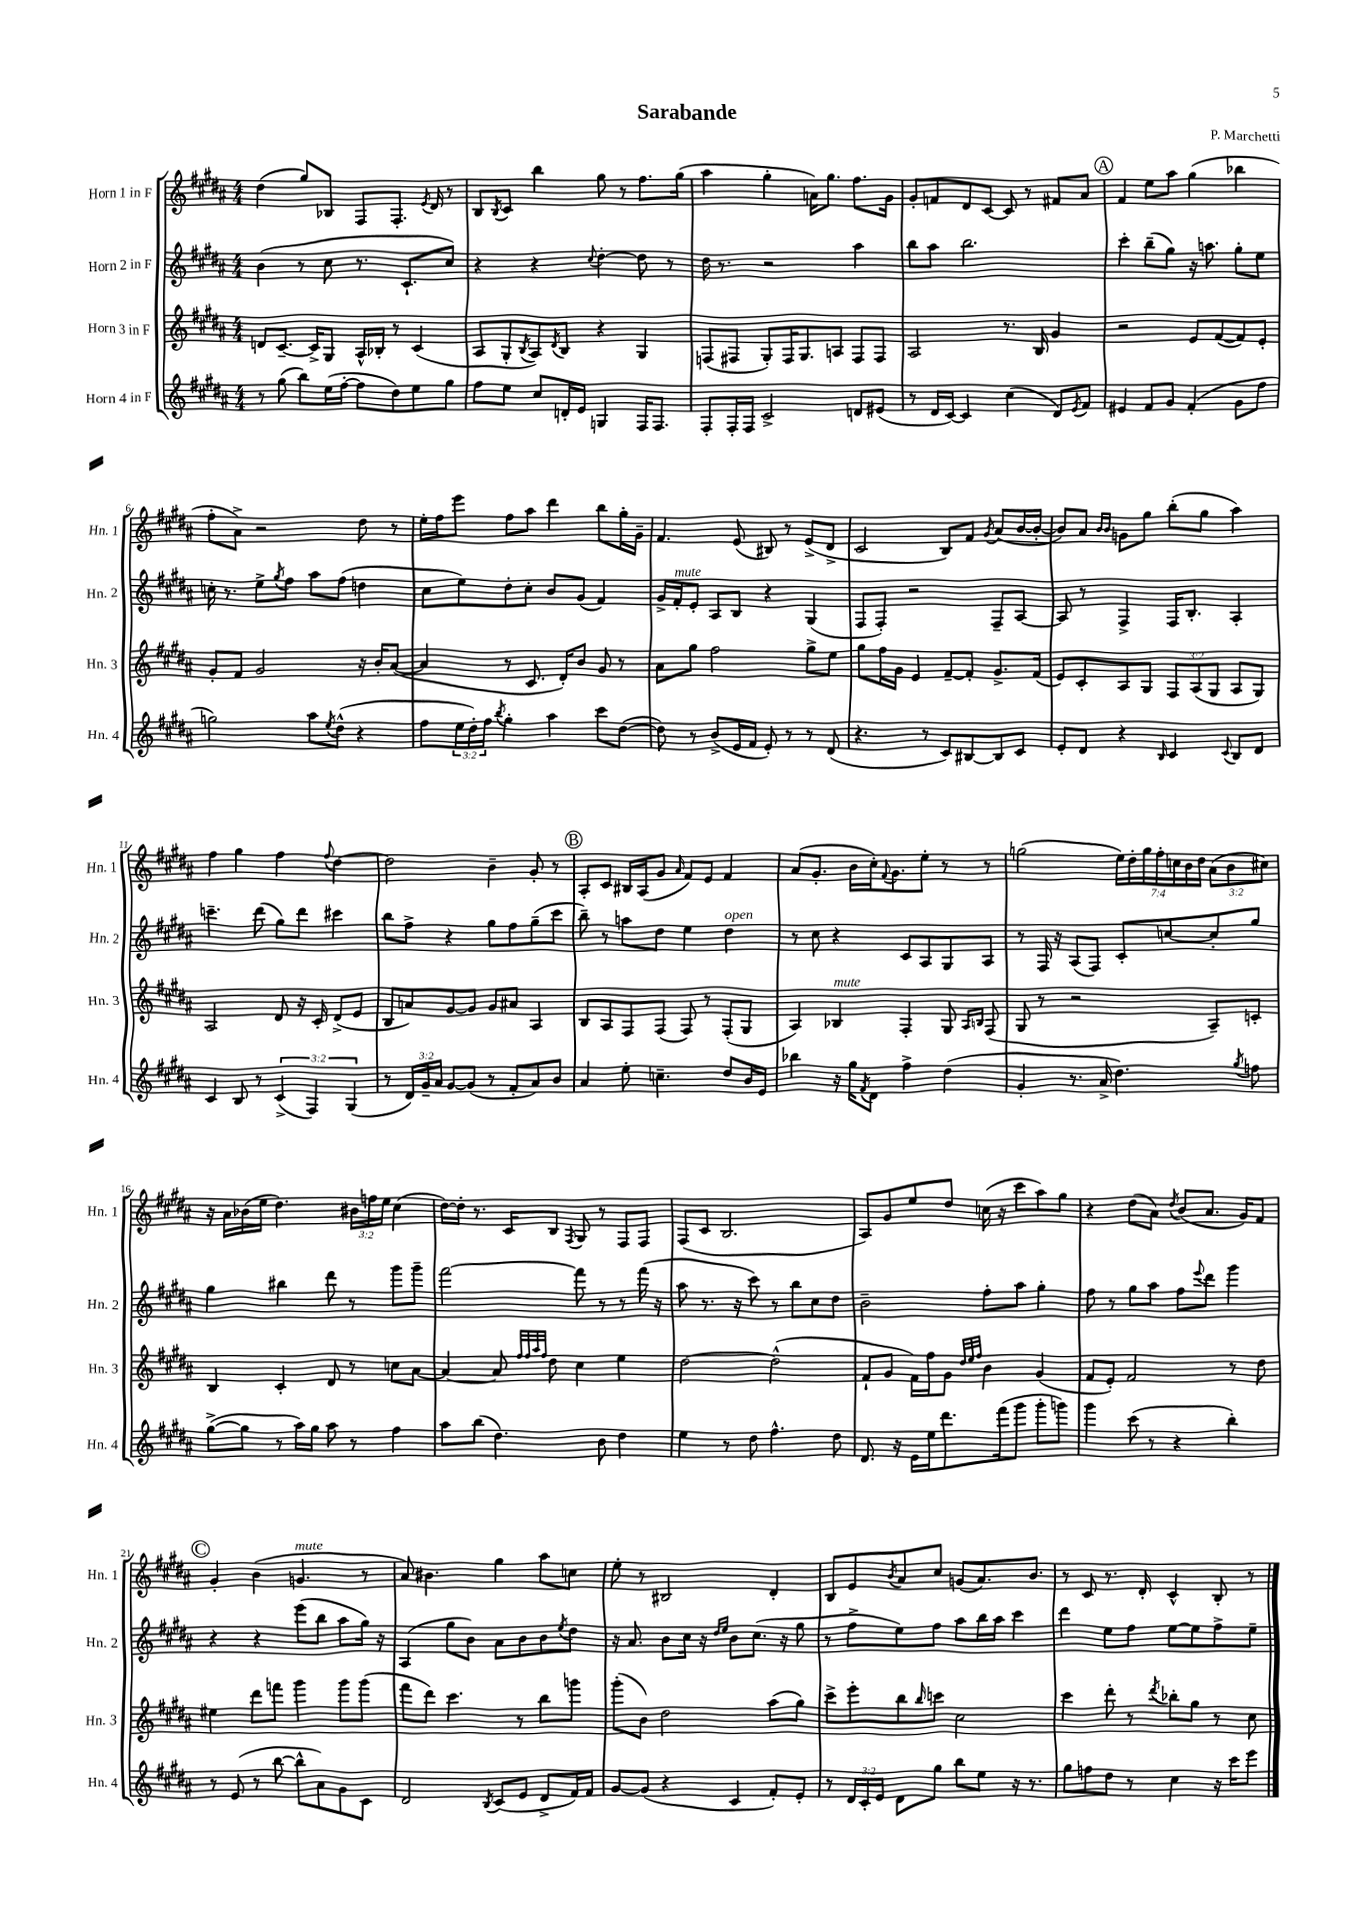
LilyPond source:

\header { title = "Sarabande" composer = "P. Marchetti" }
<<
\new StaffGroup <<
\new Staff = "s0" \with { instrumentName = "Horn 1 in F" shortInstrumentName = "Hn. 1" } {
    \clef treble \key b \major \numericTimeSignature \time 4/4 \override Staff.TupletNumber.text = #tuplet-number::calc-fraction-text
    dis''4( gis''8) bes8 fis8 fis8.-. \acciaccatura { e'8 } dis'16 r8 |
    b8 \acciaccatura { b8 } cis'8 b''4 gis''8 r8 fis''8. gis''16( |
    ais''4 gis''4-. a'16) gis''8. fis''8. gis'16 |
    gis'8-. f'8 dis'8 cis'8~ cis'8 r8 fis'8 ais'8 |
    \mark \markup { \circle "A" } fis'4 e''8 ais''8 gis''4( bes''4 |
    fis''8-. ais'8->) r2 dis''8 r8 |
    e''16-. fis''16 e'''8 fis''8 ais''8 dis'''4 b''8 gis''16-. gis'16-- |
    fis'4. e'8( bis8) r8 e'8->( dis'8-> |
    cis'2 b8) fis'8 \acciaccatura { gis'8 } ais'8( b'16~ b'16~-. |
    b'8) ais'8 \grace { b'16 b'16 } g'8 gis''8 b''8-.( gis''8 ais''4) |
    fis''4 gis''4 fis''4 \appoggiatura { fis''8 } dis''4~ |
    dis''2 b'4-- gis'8-. r8 |
    \mark \markup { \circle "B" } ais8-. cis'8 bis16 ais16( gis'8 \grace { ais'16 } fis'8) e'8 fis'4 |
    ais'8( gis'8.-. b'16 cis''16-.) \appoggiatura { fis'8 } gis'8. e''8-. r8 r8 |
    g''2( \tuplet 7/4 { e''16) dis''16-. g''16 fis''16-. c''16 b'16 dis''16 } \tuplet 3/2 { ais'8( b'8 cis''8) } |
    r16 ais'16 bes'16( e''16 dis''4.) \tuplet 3/2 { bis'16 f''16 e''16 } cis''4( |
    dis''16~) dis''16-. r8. cis'16 b8 \acciaccatura { fis8 } gis8 r8 fis8 fis8 |
    fis8( cis'8 b2. |
    ais8) gis'8 e''8 dis''8 c''16( r16 cis'''8 ais''8) gis''8 |
    r4 dis''8( ais'8) \acciaccatura { dis''8 } b'8( ais'8. gis'16) fis'8 |
    \mark \markup { \circle "C" } gis'4-. b'4( g'4.^\markup { \italic "mute" } r8 |
    ais'8) bis'4. gis''4 ais''8 c''8 |
    e''8-. r8 bis2 dis'4-. |
    b8 e'8 \acciaccatura { b'8 } ais'8 cis''8 g'8( ais'8.) b'8. |
    r8 cis'8 r8. dis'16-. cis'4-^ b8-. r8 \bar "|." |
}
\new Staff = "s1" \with { instrumentName = "Horn 2 in F" shortInstrumentName = "Hn. 2" } {
    \clef treble \key b \major \numericTimeSignature \time 4/4
    b'4( r8 cis''8 r8. cis'8.-! cis''8) |
    r4 r4 \appoggiatura { cis''8 } dis''4~-. dis''8 r8 |
    dis''16 r8. r2 ais''4 |
    b''8 ais''8 b''2. |
    \mark \markup { \circle "A" } cis'''4-. b''8--( gis''8) r16 a''8. gis''8-. e''8 |
    c''16-. r8. e''8-> \acciaccatura { gis''8 } fis''8 ais''8 fis''8( d''4 |
    cis''8 e''8) dis''8-. cis''8-. b'8 gis'8( fis'4) |
    gis'16-> fis'16-.^\markup { \italic "mute" } e'8-. ais8 b8 r4 gis4( |
    fis8 fis8-.) r2 fis8-- ais8~ |
    ais8 r8 fis4-> fis16 b8.-. ais4-. |
    c'''4.-- dis'''8( gis''8) dis'''8 cis'''4 |
    b''8 fis''8-> r4 gis''8 fis''8 gis''8--( cis'''8 |
    \mark \markup { \circle "B" } b''8--) r8 a''8 dis''8 e''4 dis''4^\markup { \italic "open" } |
    r8 cis''8 r4 cis'8 ais8 gis8 ais8 |
    r8 fis16 r16 ais8( fis8) cis'8-. c''8~ c''8-. gis''8 |
    gis''4 bis''4 dis'''8 r8 gis'''8 gis'''8-- |
    fis'''2~ fis'''8 r8 r8 fis'''16( r16 |
    ais''8 r8. r16 cis'''8) r8 b''8 cis''8 dis''8 |
    b'2-- fis''8-. ais''8 gis''4-. |
    fis''8 r8 gis''8 ais''8 fis''8 \appoggiatura { e'''8 } dis'''8 gis'''4 |
    \mark \markup { \circle "C" } r4 r4 e'''8( b''8 ais''8 gis''16) r16 |
    ais4( gis''8 b'8) ais'8 b'8 b'8 \acciaccatura { e''8 } dis''8 |
    r16 ais'8. b'8 cis''16 r16 \grace { dis''16 e''16 } b'8 cis''8.( r16 gis''8 |
    r8 fis''8-> e''8) fis''8 ais''8 b''16 ais''16 cis'''4 |
    dis'''4 e''8 fis''8 e''8~ e''8 fis''8-> e''8-- \bar "|." |
}
\new Staff = "s2" \with { instrumentName = "Horn 3 in F" shortInstrumentName = "Hn. 3" } {
    \clef treble \key b \major \numericTimeSignature \time 4/4 \override Staff.TupletNumber.text = #tuplet-number::calc-fraction-text
    d'8 cis'8.~-- cis'16-> gis8 ais16-^ bes16-. r8 cis'4( |
    ais8 gis8-. \acciaccatura { b8 } ais8) \acciaccatura { dis'8 } b8 r4 gis4 |
    f8( fis8 gis8-.) fis16 gis8. a8 fis8 fis8 |
    ais2 r8. b16 gis'4 |
    \mark \markup { \circle "A" } r2 e'8 fis'8~( fis'8) e'8-. |
    gis'8-. fis'8 gis'2 r16 b'16-. ais'8~( |
    ais'4 r8 cis'8. dis'16-.) b'8 gis'8 r8 |
    ais'8 gis''8 fis''2 gis''8-> e''8 |
    gis''8 fis''16 gis'16 e'4 fis'8~-- fis'8-. gis'8.-> fis'16( |
    e'8) cis'8-. ais8 gis8 \tuplet 3/2 { fis8 ais8( gis8 } ais8 gis8) |
    ais2 dis'8 r16 cis'16-. dis'8->( e'8 |
    b8 a'8) gis'8~ gis'8 gis'8 ais'8 ais4 |
    \mark \markup { \circle "B" } b8 ais8 fis8 fis8( fis8) r8 fis8-.( gis8 |
    ais4) bes4^\markup { \italic "mute" } fis4-. gis8 \grace { ais16 b16 } fis8( |
    gis8 r8 r2 ais8--) c'8-. |
    b4 cis'4-. dis'8 r8 c''8 ais'8~ |
    ais'4~ ais'8 \grace { fis''32 fis''32 ais''32 fis''32 } dis''8 cis''4 e''4 |
    dis''2~ dis''2-^( |
    fis'8-! gis'8 fis'16) fis''16 gis'8 \grace { dis''32 e''32 fis''32 } b'4 gis'4( |
    fis'8 e'8-.) fis'2 r8 dis''8 |
    \mark \markup { \circle "C" } eis''4 dis'''8 f'''8 gis'''4 gis'''8 gis'''8( |
    fis'''8 dis'''8) cis'''4. r8 b''8 g'''8 |
    gis'''8-.( b'8) dis''2 ais''8( gis''8) |
    cis'''8-> e'''8-. b''8 \grace { b''16 } c'''8 cis''2 |
    cis'''4 dis'''8-. r8 \acciaccatura { dis'''8 } bes''8-. gis''8 r8 cis''8 \bar "|." |
}
\new Staff = "s3" \with { instrumentName = "Horn 4 in F" shortInstrumentName = "Hn. 4" } {
    \clef treble \key b \major \numericTimeSignature \time 4/4 \override Staff.TupletNumber.text = #tuplet-number::calc-fraction-text
    r8 gis''8( b''8) e''16( fis''16~-. fis''8 dis''8) e''8 gis''8 |
    fis''8 e''8 cis''8 d'16-. e'16 g4 fis16 fis8. |
    fis8-. fis16-. fis16 cis'2-> d'8 eis'8( |
    r8 dis'16 cis'16~) cis'4 cis''4( dis'8) \acciaccatura { e'8 } fis'8 |
    \mark \markup { \circle "A" } eis'4 fis'8 gis'8 fis'4-.( gis'8 fis''8 |
    g''2) ais''8 \acciaccatura { e''8 } dis''8-^( r4 |
    fis''8 \tuplet 3/2 { e''16 dis''16-.) fis''16 } \acciaccatura { b''8 } gis''4-. ais''4 cis'''8 dis''8~( |
    dis''8) r8 b'8->( e'16 fis'16 e'8-.) r8 r8 dis'8( |
    r4. r8 cis'8) bis8~ bis8 cis'8 |
    e'8-. dis'8 r4 \grace { b16 } cis'4 \appoggiatura { cis'8 } b8 dis'8 |
    cis'4 b8 r8 \tuplet 3/2 { cis'4->( fis4) gis4( } |
    r8 \tuplet 3/2 { dis'16) gis'16-- ais'16 } gis'8~ gis'8( r8 fis'8-. ais'8) b'8 |
    \mark \markup { \circle "B" } ais'4 e''8-. c''4.-- dis''8 b'16 e'16 |
    bes''4 r16 gis''16 \acciaccatura { fis'8 } dis'8 fis''4-> dis''4( |
    gis'4-. r8. ais'16-> dis''4.) \acciaccatura { gis''8 } f''8 |
    gis''8~->( gis''8 r8 ais''16) gis''16 ais''8 r8 fis''4 |
    ais''8 b''8( dis''4.) b'8 dis''4 |
    e''4 r8 dis''8 fis''4.-^ dis''8 |
    dis'8. r16 e'16 e''16 dis'''8. fis'''16( gis'''8 gis'''8-. g'''8) |
    gis'''4 cis'''8( r8 r4 b''4-.) |
    \mark \markup { \circle "C" } r8 e'8( r8 b''8~ b''8-^ ais'8) gis'8 cis'8 |
    dis'2 \acciaccatura { b8 } cis'8( e'8 dis'8-> fis'16) fis'16 |
    gis'8~ gis'8( r4 cis'4 fis'8-.) e'8-. |
    r8 \tuplet 3/2 { dis'16 cis'16-. e'16 } dis'8 gis''8 b''8 e''8 r16 r8. |
    gis''8 f''8 dis''8 r8 cis''4 r16 cis'''16 e'''8 \bar "|." |
}
>>
>>
